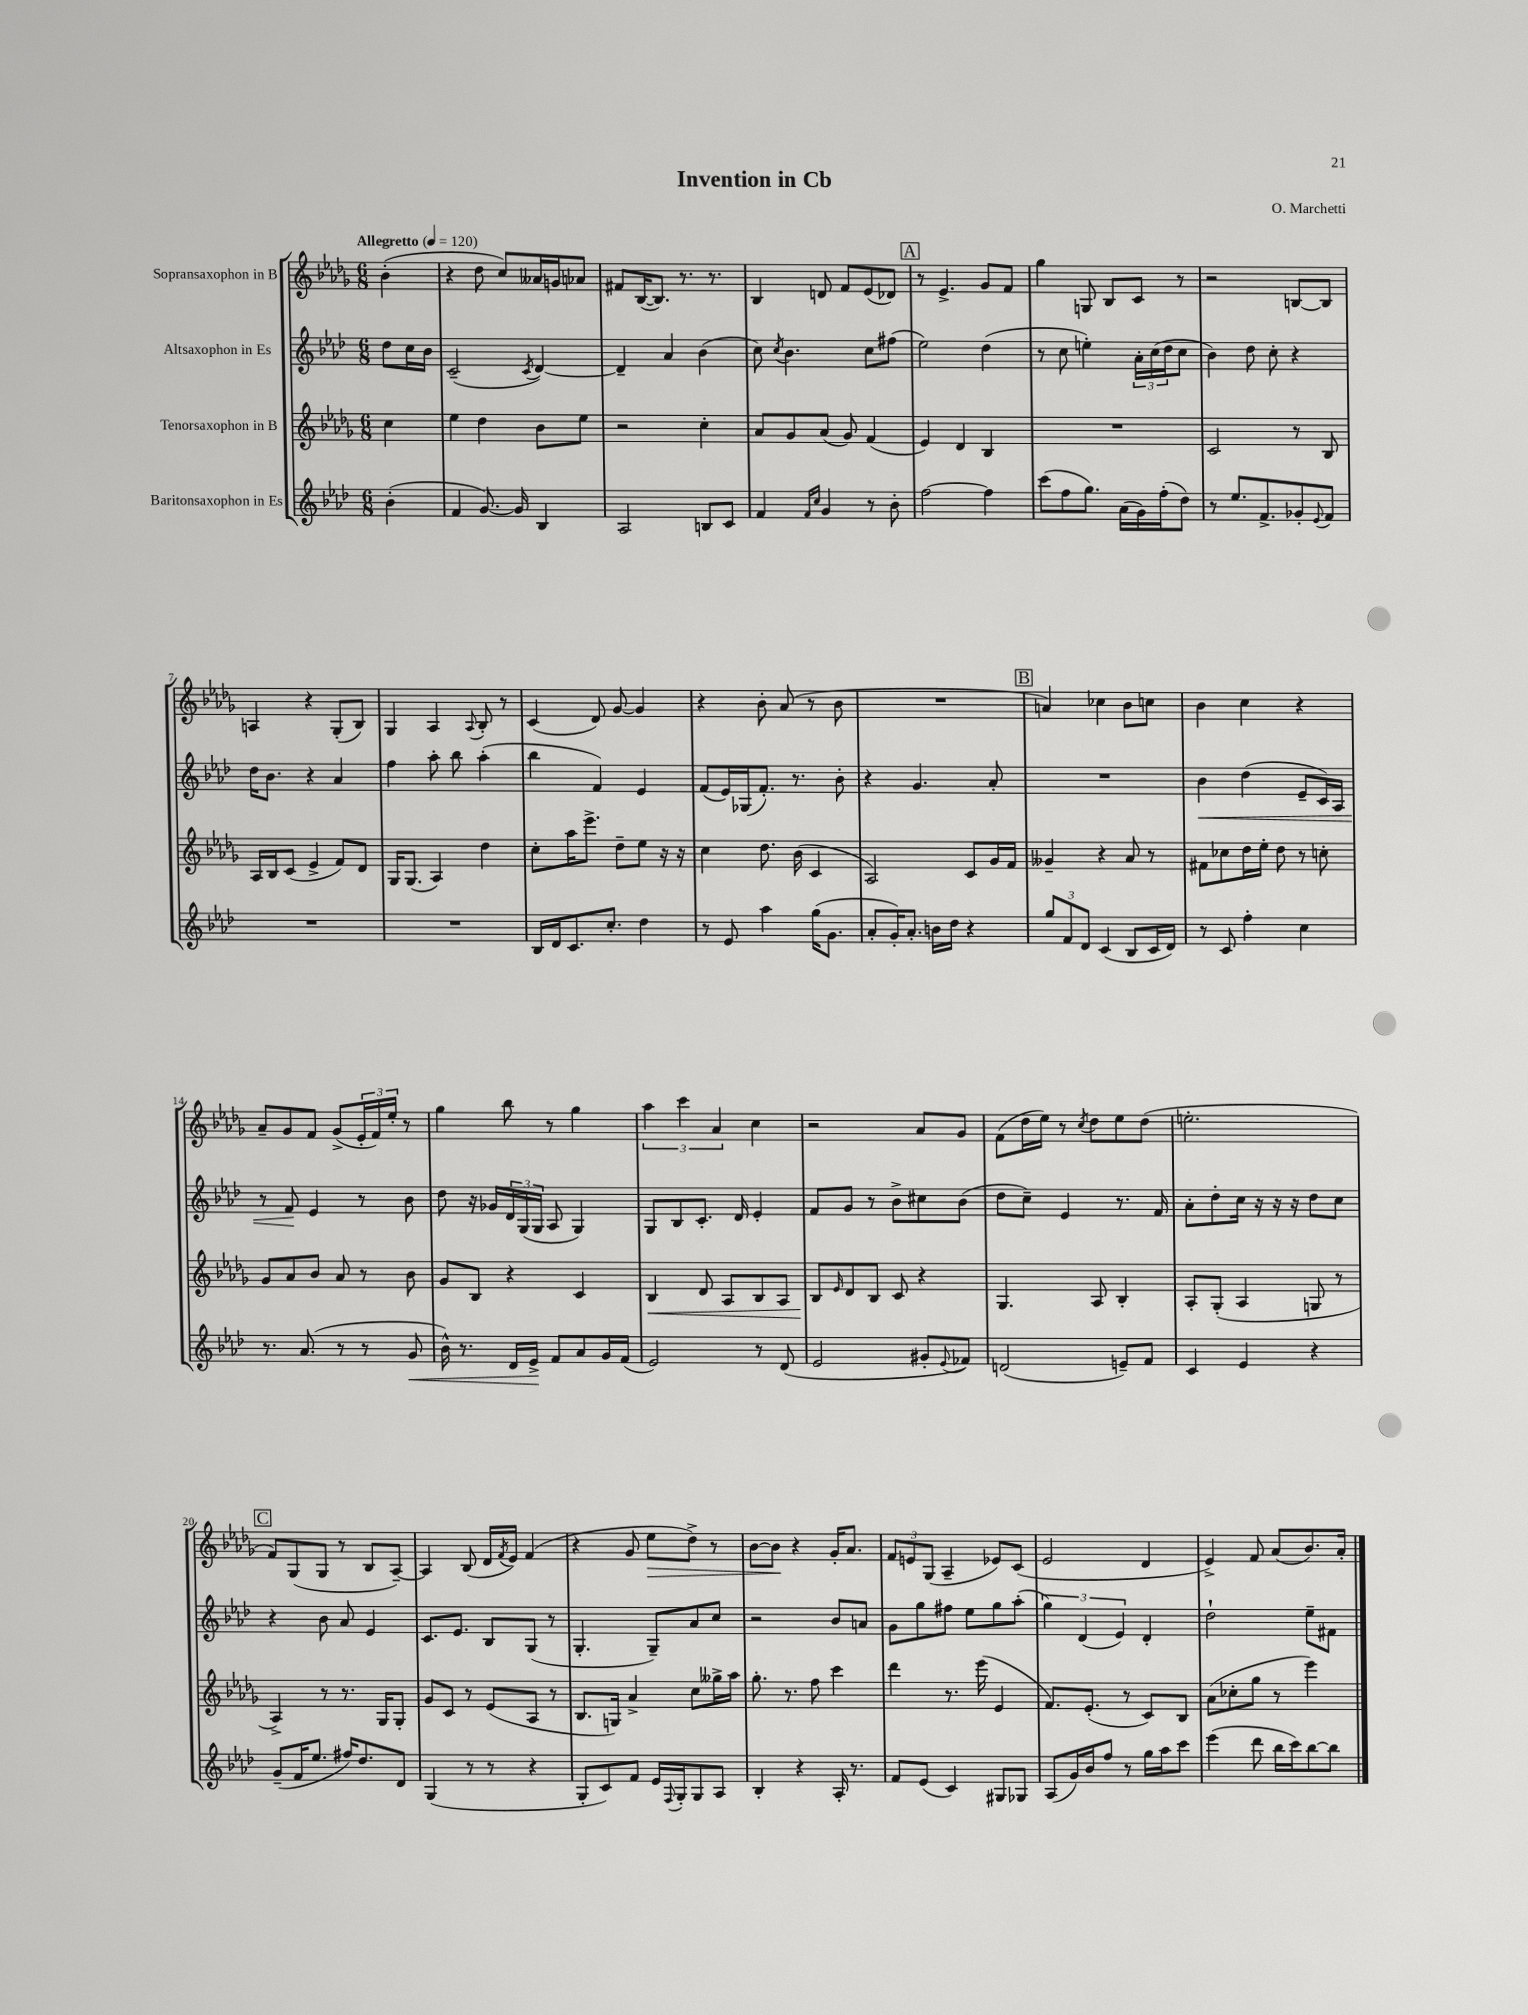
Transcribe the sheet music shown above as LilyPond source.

\header { title = "Invention in Cb" composer = "O. Marchetti" }
<<
\new StaffGroup <<
\new Staff = "s0" \with { instrumentName = "Sopransaxophon in B" } {
    \clef treble \key des \major \numericTimeSignature \time 6/8 \partial 4 \tempo "Allegretto" 4 = 120
    bes'4-.( |
    r4 des''8 c''8) aeses'16 g'16 aes'8 |
    fis'8 bes16~( bes8.) r8. r8. |
    bes4 d'8 f'8 ees'8( des'8) |
    \mark \markup { \box "A" } r8 ees'4.-> ges'8 f'8 |
    ges''4 g8 bes8 c'8 r8 |
    r2 b8~ b8 |
    a4 r4 ges8-.( bes8) |
    ges4 aes4 \appoggiatura { aes8 } bes8-. r8 |
    c'4( des'8) ges'8~ ges'4 |
    r4 bes'8-. aes'8( r8 bes'8 |
    R2. |
    \mark \markup { \box "B" } a'4) ces''4 bes'8 c''8 |
    bes'4 c''4 r4 |
    aes'8-- ges'8 f'8 ges'8->( \tuplet 3/2 { ees'16-. f'16) ees''16-. } r8 |
    ges''4 bes''8 r8 ges''4 |
    \tuplet 3/2 { aes''4 c'''4 aes'4 } c''4 |
    r2 aes'8 ges'8 |
    f'8( des''16 ees''16) r8 \acciaccatura { c''8 } des''8 ees''8 des''8( |
    e''2.-. |
    \mark \markup { \box "C" } f'8) ges8( ges8 r8 bes8 aes8~--) |
    aes4 bes8( des'16 \acciaccatura { f'8 } ees'16) f'4( |
    r4 ges'8 ees''8\> des''8->) r8 |
    bes'8~ bes'8\! r4 ges'16-. aes'8. |
    \tuplet 3/2 { f'8 e'8 ges8( } aes4-- ees'8) c'8( |
    ees'2 des'4 |
    ees'4->) f'8 aes'8( bes'8.) aes'16-. \bar "|." |
}
\new Staff = "s1" \with { instrumentName = "Altsaxophon in Es" } {
    \clef treble \key aes \major \numericTimeSignature \time 6/8 \partial 4
    des''8 c''16 bes'16 |
    c'2--( \acciaccatura { c'8 } des'4~) |
    des'4-- aes'4 bes'4( |
    c''8) \acciaccatura { c''8 } bes'4. c''8 fis''8( |
    \mark \markup { \box "A" } ees''2) des''4( |
    r8 c''8 e''4-.) \tuplet 3/2 { aes'16-. c''16( des''16 } c''8 |
    bes'4) des''8 c''8-. r4 |
    des''16 bes'8. r4 aes'4 |
    f''4 aes''8-. bes''8 aes''4-.( |
    bes''4 f'4) ees'4 |
    f'8( ees'16) ges16( f'8.-.) r8. bes'8-. |
    r4 g'4. aes'8-. |
    \mark \markup { \box "B" } R2. |
    bes'4\< des''4( ees'8-- c'16) aes16 |
    r8 f'8\! ees'4 r8 bes'8 |
    des''8 r16 ges'16 \tuplet 3/2 { des'16 g16( g16 } aes8 g4) |
    g8 bes8 c'8.-. des'16 ees'4-. |
    f'8 g'8 r8 bes'8-> cis''8 bes'8( |
    des''8 c''8--) ees'4 r8. f'16 |
    aes'8-. des''8-. c''16 r16 r16 r16 des''8 c''8 |
    \mark \markup { \box "C" } r4 bes'8 aes'8 ees'4 |
    c'8. ees'8. bes8 g8( r8 |
    g4.-. g8--) aes'8 c''8 |
    r2 bes'8 a'8 |
    g'8 g''8 fis''8 ees''8 g''8 aes''8-.( |
    \tuplet 3/2 { g''4) des'4( ees'4) } des'4-. |
    des''2-! ees''8-- fis'8 \bar "|." |
}
\new Staff = "s2" \with { instrumentName = "Tenorsaxophon in B" } {
    \clef treble \key des \major \numericTimeSignature \time 6/8 \partial 4
    c''4 |
    ees''4 des''4 bes'8 ees''8 |
    r2 c''4-. |
    aes'8 ges'8 aes'8( ges'8) f'4( |
    \mark \markup { \box "A" } ees'4) des'4 bes4 |
    R2. |
    c'2 r8 bes8 |
    aes16 bes16 c'8( ees'4-> f'8) des'8 |
    ges16 ges8.( aes4) des''4 |
    c''8-. aes''16 ees'''8.-> des''8-- ees''8 r16 r16 |
    c''4 des''8. bes'16( c'4 |
    aes2) c'8 ges'16 f'16 |
    \mark \markup { \box "B" } geses'4-- r4 aes'8 r8 |
    fis'8 ces''8 des''16 ees''16-. des''8 r8 c''8-. |
    ges'8 aes'8 bes'8 aes'8 r8 bes'8 |
    ges'8 bes8 r4 c'4 |
    bes4\< des'8 aes8 bes8 aes8 |
    bes8\! \grace { ees'16 } des'8 bes8 c'8 r4 |
    ges4. aes8 bes4-. |
    aes8-. ges8-.( aes4 g8 r8 |
    \mark \markup { \box "C" } aes4->) r8 r8. ges16 ges8-. |
    ges'8 c'8 r8 ees'8( aes8 r8 |
    bes8. g16) aes'4-> c''8 geses''16-> aes''16 |
    ges''8.-. r8. f''8 c'''4 |
    des'''4 r8. ees'''16( ees'4 |
    f'8.) ees'8.-.( r8 c'8) bes8 |
    aes'8( ces''8-. ges''8 r8 ees'''4) \bar "|." |
}
\new Staff = "s3" \with { instrumentName = "Baritonsaxophon in Es" } {
    \clef treble \key aes \major \numericTimeSignature \time 6/8 \partial 4
    bes'4-.( |
    f'4 g'8.~) g'16 bes4 |
    aes2 b8 c'8 |
    f'4 \grace { f'16 c''16 } g'4 r8 bes'8-. |
    \mark \markup { \box "A" } f''2~ f''4 |
    c'''8( f''8 g''8.) aes'16( g'16) f''16-.( des''8) |
    r8 ees''8. f'8.-> ges'8-. \appoggiatura { ees'8 } f'8 |
    R2. |
    R2. |
    bes16 des'16 c'8. c''8.-. des''4 |
    r8 ees'8 aes''4 g''16( g'8. |
    aes'8-. g'16-.) aes'8.-. b'16 des''16 r4 |
    \mark \markup { \box "B" } \tuplet 3/2 { g''8 f'8 des'8 } c'4( bes8 c'16 des'16) |
    r8 c'8 f''4-. c''4 |
    r8. aes'8.( r8 r8 g'8\< |
    bes'16-^) r8. des'16 ees'16->\! f'8 aes'8 g'16 f'16( |
    ees'2) r8 des'8( |
    ees'2 gis'8-. \appoggiatura { ees'8 } fes'8) |
    d'2( e'8--) f'8 |
    c'4 ees'4 r4 |
    \mark \markup { \box "C" } g'8--( f'16 ees''8. fis''16) des''8. des'8 |
    g4( r8 r8 r4 |
    g8-. c'8) f'8 ees'16 \appoggiatura { f8 } g16-. g8 aes8 |
    bes4-. r4 aes16-. r8. |
    f'8 ees'8( c'4) gis8 ges8 |
    aes8( g'16) bes'16 f''8 r8 g''16 aes''16 c'''8 |
    ees'''4( des'''8 bes''16 c'''16) bes''8~ bes''8 \bar "|." |
}
>>
>>
